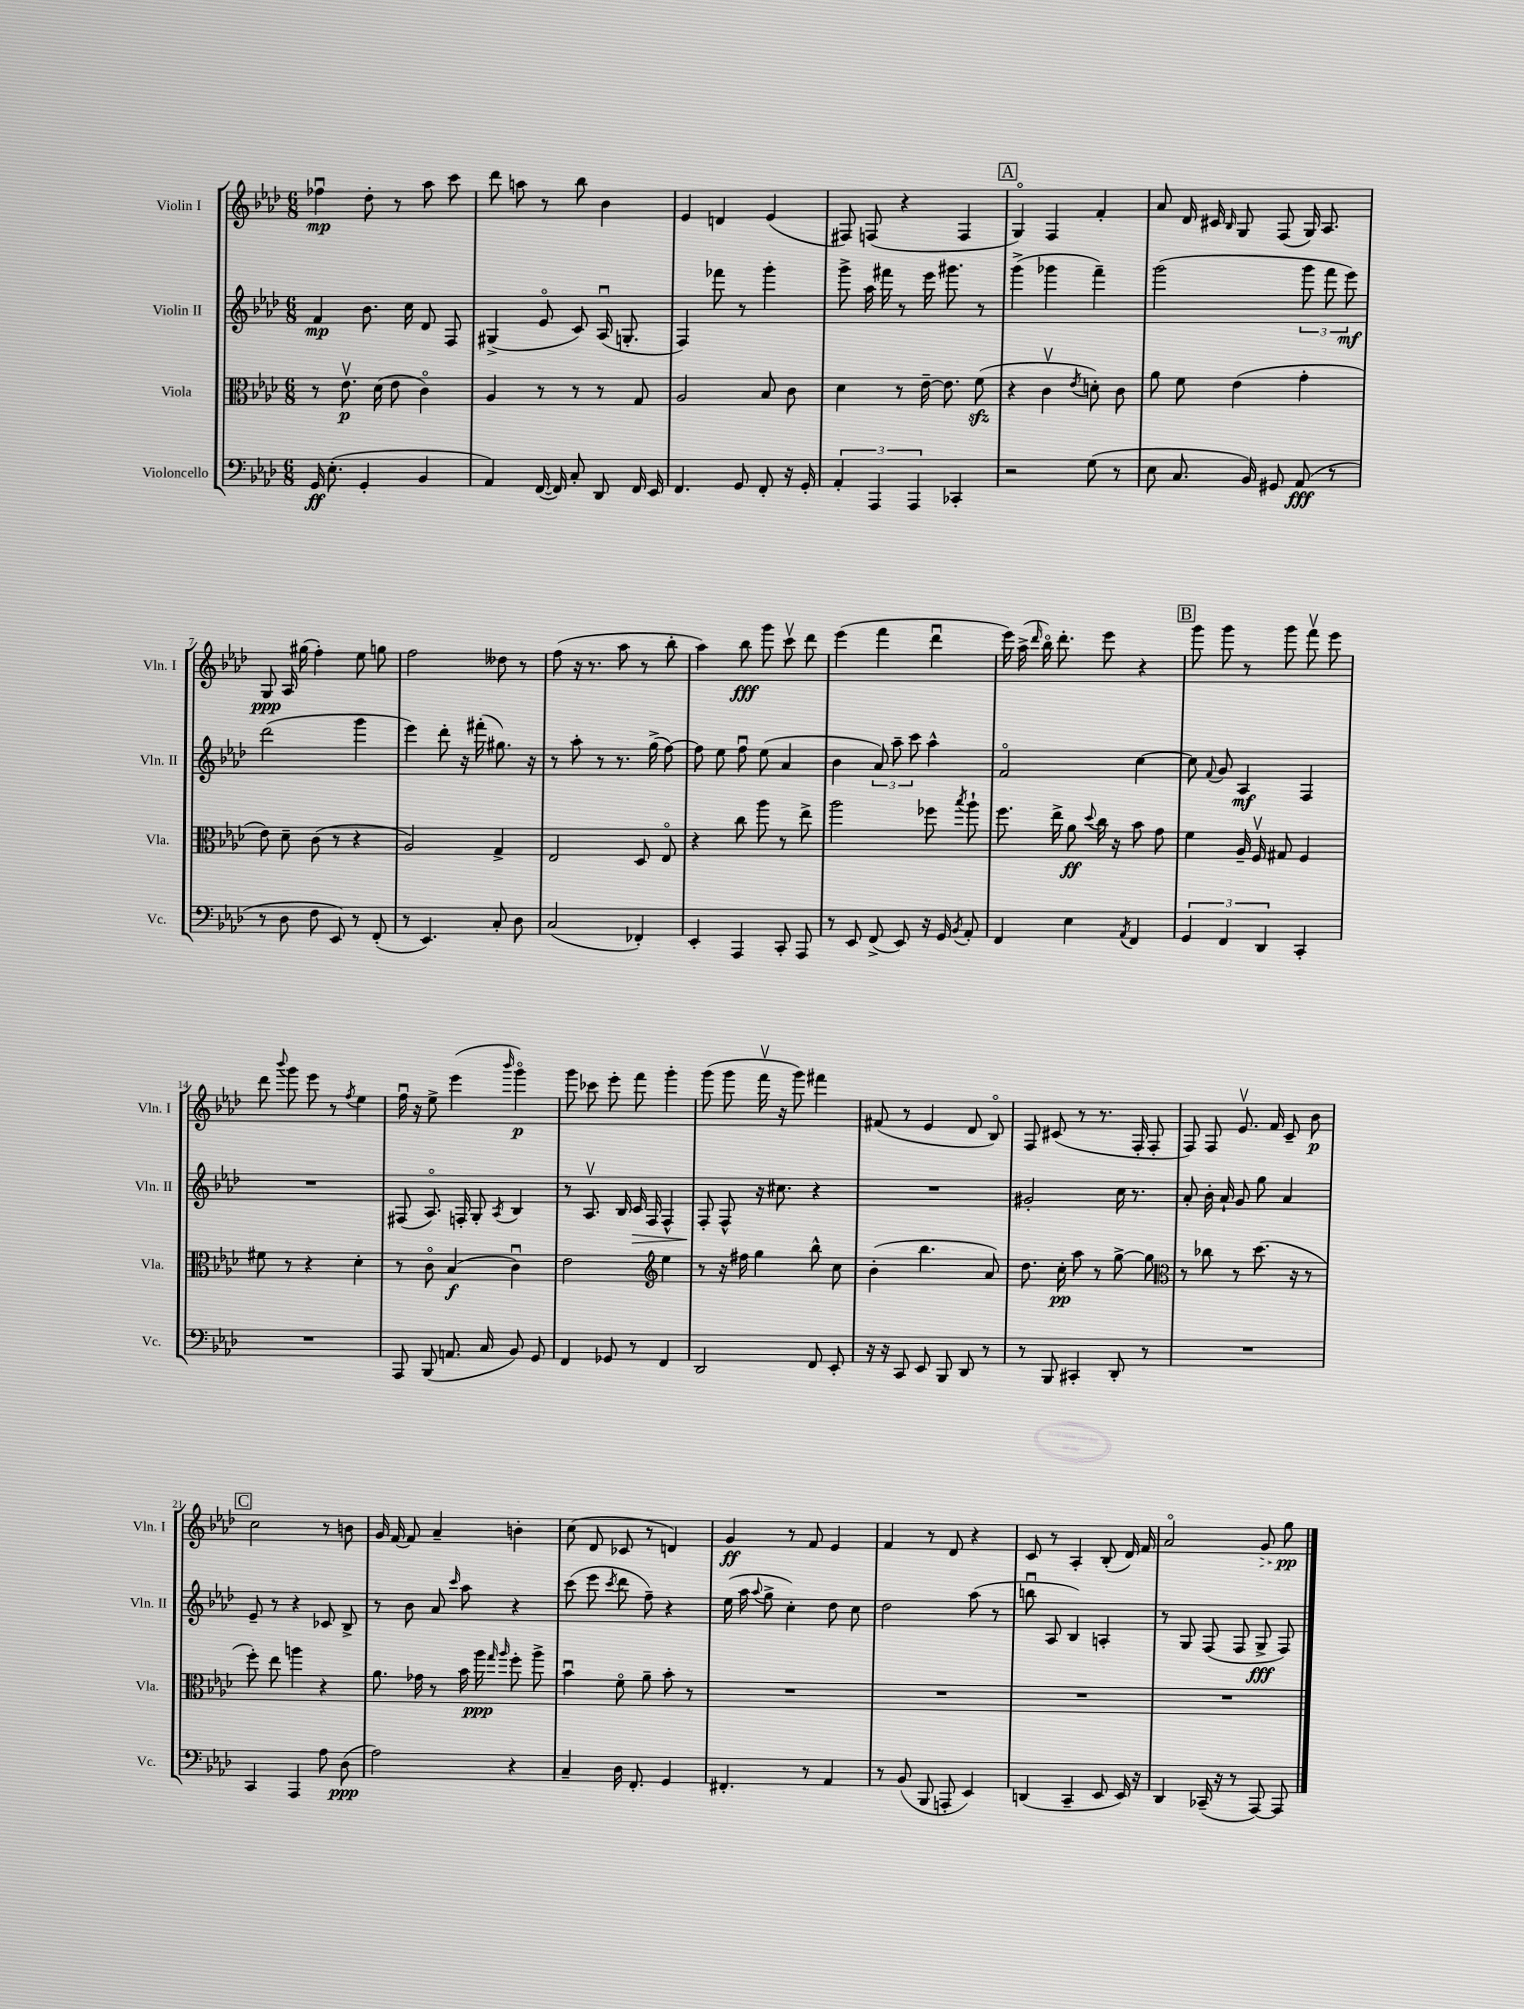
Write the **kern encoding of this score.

**kern	**kern	**kern	**kern
*staff4	*staff3	*staff2	*staff1
*clefF4	*clefC3	*clefG2	*clefG2
*k[b-e-a-d-]	*k[b-e-a-d-]	*k[b-e-a-d-]	*k[b-e-a-d-]
*M6/8	*M6/8	*M6/8	*M6/8
16GG	8r	4f	4ff-u
(8.E-'	.	.	.
.	8.e-v	.	.
4GG'	.	8.b-	8dd-'
.	(16d-	.	.
.	8e-	.	8r
.	.	16cc	.
4BB-	4co)	8d-	8aa-
.	.	8F	8ccc
=	=	=	=
4AA-)	4A-	(4G#^	8ddd-
.	.	.	8aa
([16FF	8r	8e-o	8r
16FF])	.	.	.
8C'	8r	8c)	8bb-
8DD-	8r	(16A-u	4b-
.	.	8.G'	.
16FF	8G	.	.
16EE-	.	.	.
=	=	=	=
4.FF	2A-	4F)	4e-
.	.	8fff-	4d
8GG	.	8r	.
8FF'	8B-	4ggg'	(4e-
16r	8c	.	.
16GG'	.	.	.
=	=	=	=
6AA-'	4d-	8ggg^	8F#)
.	.	16aa-	(8F
6AAA-	.	.	.
.	.	16fff#	.
.	8r	8r	4r
6AAA-	.	.	.
.	[16e-~	16eee-	.
.	8.e-]	8.ggg#	.
4CC-'	.	.	4F
.	(8f	8r	.
=	=	=	=
2r	4r	(4ggg^	4Go)
.	4cv	4ggg-	4F
.	8qe-	.	.
(8G	8d')	4fff~)	4f'
8r	8c	.	.
=	=	=	=
8E-	8a-	(2ggg	8a-
8.C	8f	.	16d-
.	.	.	16c#
.	.	.	16qqB-
.	(4e-	.	8G
16BB-)	.	.	.
8GG#	.	.	(8F
(8AA-	4g'	12ggg	16G)
.	.	.	8.A-
.	.	12fff	.
8r	.	.	.
.	.	12eee-)	.
=	=	=	=
8r	8e-)	(2ddd-	8G
8D-	8d-~	.	16A-
.	.	.	(16gg#
8F	(8c	.	4ff')
8EE-)	8r	.	.
8r	4r	4ggg	8ee-
(8FF'	.	.	8gg
=	=	=	=
8r	2A-)	4eee-)	2ff
4.EE-)	.	.	.
.	.	8ddd-'	.
.	.	16r	.
.	.	(16fff#'	.
8C'	4G^	8.gg#)	8dd--
8D-	.	.	8r
.	.	16r	.
=	=	=	=
(2C	2E-	8r	(8ff
.	.	8aa-'	16r
.	.	.	8.r
.	.	8r	.
.	.	8.r	8aa-
4FF-')	8D-	.	8r
.	.	(16gg^	.
.	8E-o	[8ff)	8bb-'
=	=	=	=
4EE-'	4r	8ff]	4aa-)
.	.	8ee-	.
4AAA-	8cc	8ffu	8bb-
.	8aa-	(8ee-	8ggg
8CC'	8r	4a-	8cccv
8AAA-	8ee-^	.	8ddd-
=	=	=	=
8r	2aa-	4b-	(4eee-
8EE-	.	.	.
(8FF^	.	12a-)	4fff
.	.	12aa-~	.
8EE-)	.	.	.
.	.	12ccc	.
16r	8ff-	4aa-^^	4ddd-u
16GG	.	.	.
8qBB-	8qbb-	.	.
8AA-'	8aa-`	.	.
=	=	=	=
4FF	8.ff	2fo	16eee-)
.	.	.	(16aa-^
.	.	.	16qqddd-
.	.	.	16bb-o)
.	16ee-^	.	8.ddd-'
4E-	8a-	.	.
.	8qqdd-	.	.
.	16cc	.	8eee-
.	16r	.	.
8qAA-	.	.	.
4FF	8b-	[4cc	4r
.	8g	.	.
=	=	=	=
6GG	4f	8cc]	8ggg
.	.	8qqf	.
.	.	8g	8ggg
6FF	.	.	.
.	16A-~	4A-	8r
.	16Fv	.	.
6DD-	.	.	.
.	8G#	.	8ggg
4CC'	4F	4F	8fffv
.	.	.	8eee-
=	=	=	=
2.r	8f#	2.r	8ddd-
.	.	.	8qqbbb-
.	8r	.	8ggg
.	4r	.	8eee-
.	.	.	8r
.	.	.	8qff
.	4d-'	.	4ee-
=	=	=	=
8AAA-	8r	(8F#	16ffu
.	.	.	16r
(8BBB-	8co	8.A-o)	8ee-^
8.AA	(4B-	.	(4eee-
.	.	16F'	.
.	.	8G'	.
16C	.	.	.
.	.	8qA-	16qqbbb-
8BB-)	4cu)	4B-	4gggo)
8GG	.	.	.
=	=	=	=
4FF	2e-	8r	8ggg
.	.	8.A-v	8ccc-
8GG-	.	.	8eee-'
.	.	16B-	.
8r	.	16c	8fff
.	.	16F	.
*	*clefG2	*	*
4FF	4ee-	4F^^	4ggg'
=	=	=	=
2DD-	8r	8F'	(8ggg
.	16r	8F^^	8ggg
.	16ff#	.	.
.	4gg	16r	16fffv
.	.	8.cc#	16r
.	.	.	8ggg)
8FF	8bb-^^	4r	4fff#
8EE-'	8cc	.	.
=	=	=	=
16r	(4b-'	2.r	(8f#
16r	.	.	.
8CC	.	.	8r
8EE-	4.bb-	.	4e-
8BBB-	.	.	.
8DD-	.	.	8d-
8r	8a-)	.	8B-o)
=	=	=	=
8r	8.dd-	2g#'	8F
8BBB-	.	.	(8c#
.	16cc'	.	.
4CC#'	8aa-	.	8r
.	8r	.	8.r
8DD-'	[8gg^	16cc	.
.	.	8.r	16F'
8r	8gg]	.	8F'
=	=	=	=
*	*clefC3	*	*
2.r	8r	8a-'	8F)
.	8cc-	16b-'	8F
.	.	16a-`	.
.	8r	8g	8.e-v
.	(8.dd-	8gg	.
.	.	.	16f
.	.	4a-	8c~
.	16r	.	.
.	8r	.	8b-
=	=	=	=
4CC	8ff')	8e-~	2cc
.	8ee-	8r	.
4AAA-	4aa	4r	.
8A-	4r	8c-	8r
(8D-	.	8B-^	8b
=	=	=	=
2A-)	8.a-	8r	16g
.	.	.	[16f
.	.	8b-	8f]
.	16g-	.	.
.	8r	8a-	4a-~
.	.	16qqccc	.
.	16b-	8aa-	.
.	16aa-	.	.
.	16qqgg	.	.
.	16qqaa-	.	.
4r	8ff'	4r	4b'
.	8aa-^	.	.
=	=	=	=
4C~	4b-u	(8ccc	(8cc
.	.	8eee-	8d-
.	.	8qccc	.
16D-	8fo	8ddd-	8c-
8.FF'	.	.	.
.	8a-~	8ff~)	8r
4GG	8b-'	4r	4d)
.	8r	.	.
=	=	=	=
4.FF#'	2.r	(16ee-	4g
.	.	16aa-	.
.	.	8qqaa-	.
.	.	8gg^	.
.	.	4cc')	8r
8r	.	.	8f
4AA-	.	8dd-	4e-
.	.	8cc	.
=	=	=	=
8r	2.r	2dd-	4f
(8BB-	.	.	.
8BBB-	.	.	8r
8AAA'	.	.	8d-
4EE-)	.	(8aa-	4r
.	.	8r	.
=	=	=	=
(4DD	2.r	8bbu	8c
.	.	8A-	8r
4CC~	.	4B-)	4A-'
8EE-	.	4A'	(8B-'
16EE-)	.	.	16d-)
16r	.	.	16f
=	=	=	=
4DD-	2.r	8r	2a-o
.	.	8G	.
(16CC-~	.	(8F	.
16r	.	.	.
8r	.	8F	.
[8AAA-)	.	8G^	8g
8AAA-]	.	8F)	8gg
==	==	==	==
*-	*-	*-	*-
